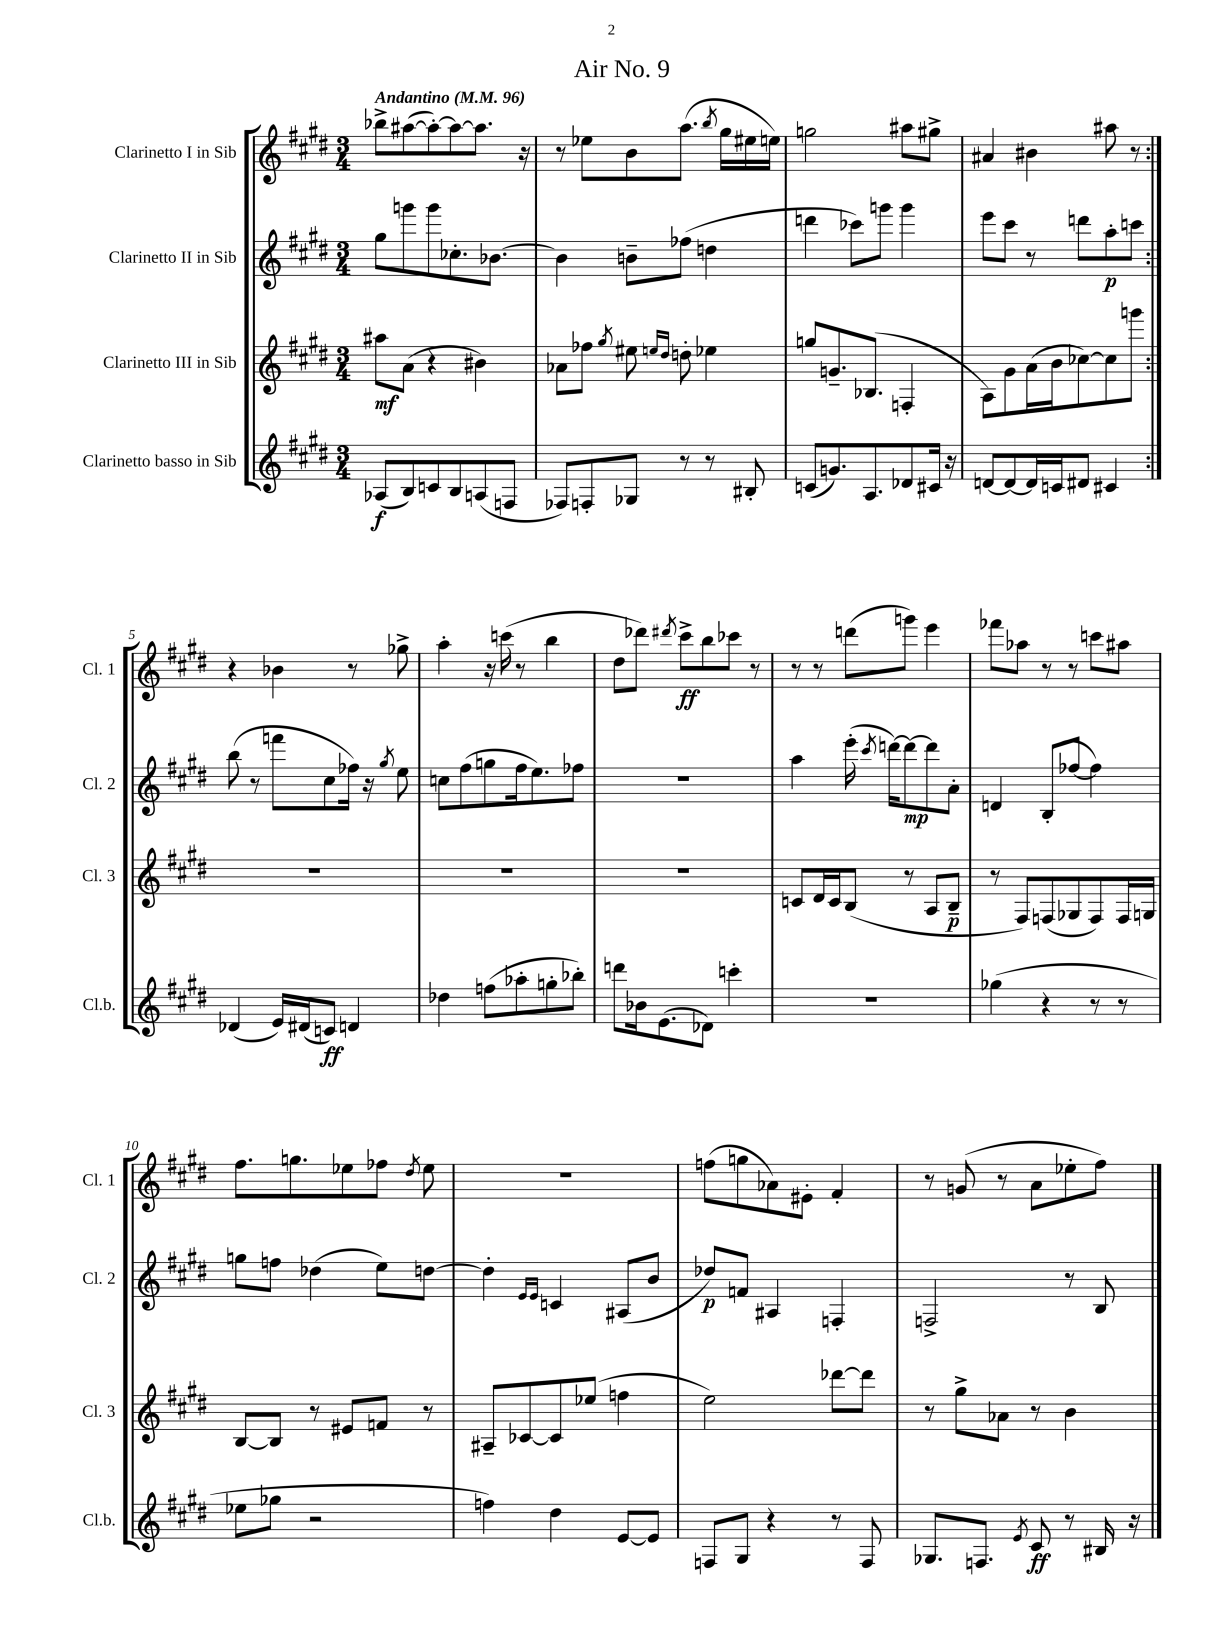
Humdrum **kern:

**kern	**kern	**kern	**kern
*staff4	*staff3	*staff2	*staff1
*clefG2	*clefG2	*clefG2	*clefG2
*k[f#c#g#d#]	*k[f#c#g#d#]	*k[f#c#g#d#]	*k[f#c#g#d#]
*M3/4	*M3/4	*M3/4	*M3/4
*MM96	*MM96	*MM96	*MM96
(8A-/L	8aa#\L	8gg#\L	8bb-^\L
8B/)	(8a\J	8ggg\	([8aa#\
8c/	4r	8ggg\	8aa#'\_)
8B/	.	8.cc-'\	8aa#\_
(8A/	4b#\)	.	8.aa#\]J
.	.	[8.b-\J	.
8F/J	.	.	.
.	.	.	16r
=	=	=	=
8F-/L)	8a-\L	4b-\]	8r
8F'/	8ff-\J	.	8ee-\L
.	8qgg#/	.	.
8G-/J	8ee#\	8b~\L	8b\
.	16qqee/LL	.	.
.	16qqdd#/JJ	.	.
8r	8dd'\	(8ff-\J	(8.aa\J
8r	4ee-\	4dd\	.
.	.	.	8qbb/
.	.	.	16gg#\LL
8B#'/	.	.	16ee#\
.	.	.	16ee\JJ)
=	=	=	=
(8c/L	8gg/L	4ddd\	2gg\
8.g/)	8.g~/	.	.
.	.	8ccc-\L)	.
8.A/	(8.B-/J	.	.
.	.	8ggg\J	.
8d-/	4F'/	4ggg\	8aa#\L
16c#/Jk	.	.	8gg#^\J
16r	.	.	.
=	=	=	=
[8d/L	8A\L)	8eee\L	4a#/
8d/_	8g#\	8ccc#\J	.
16d/]L	(16a\L	8r	4b#\
16c/J	16b\J	.	.
8d#/J	[8cc-\)	8ddd\L	.
4c#/	8cc-\]	8aa'\	8aa#\
.	8ggg\J	8ccc\J	8r
=:|!	=:|!	=:|!	=:|!
(4d-/	2.r	(8bb\	4r
.	.	8r	.
16e/LL)	.	8fff\L	4b-\
(16d#/J	.	.	.
8c/J)	.	8cc#\	.
4d/	.	16ff-\Jk)	8r
.	.	16r	.
.	.	8qgg#/	.
.	.	8ee\	8gg-^\
=	=	=	=
4dd-\	2.r	8cc\L	4aa'\
.	.	(8ff#\	.
(8ff\L	.	8gg\	16r
.	.	.	(16ccc\
8aa-'\	.	16ff#\k	8r
.	.	8.ee\)	.
8gg'\	.	.	4bb\
8bb-'\J)	.	8ff-\J	.
=	=	=	=
8ddd\L	2.r	2.r	8dd#\L
16b-\k	.	.	8ddd-\J)
(8.e\	.	.	.
.	.	.	8qddd#/
.	.	.	8ccc#^\L
8d-\J)	.	.	8bb\
4ccc'\	.	.	8ccc-\J
.	.	.	8r
=	=	=	=
2.r	8c/L	4aa\	8r
.	16d#/L	.	8r
.	16c/J	.	.
.	(8B/J	(16eee'\	(8ddd\L
.	.	8qccc#/	.
.	.	[16ddd\LK)	.
.	8r	8ddd\_	8ggg\J)
.	8A/L	8ddd\]	4eee\
.	8B~/J	8a'\J	.
=	=	=	=
(4gg-\	8r	4d/	8fff-\L
.	8F#/L)	.	8aa-\J
4r	(8F/	(8B'/L	8r
.	8G-/	[8ff-/J	8r
8r	8F/)	4ff-\])	8ccc\L
8r	16F/L	.	8aa#\J
.	16G/JJ	.	.
=	=	=	=
8ee-\L	[8B/L	8gg\L	8.ff#\L
8gg-\J	8B/]J	8ff\J	.
.	.	.	8.gg\
2r	8r	(4dd-\	.
.	8e#/L	.	8ee-\
.	8f/J	8ee\L)	8ff-\J
.	.	.	8qdd#/
.	8r	[8dd\J	8ee-\
=	=	=	=
4ff\)	8A#~/L	4dd'\]	2.r
.	[8c-/	.	.
.	.	16qqe/LL	.
.	.	16qqe/JJ	.
4dd#\	8c-/]	4c/	.
.	(8ee-/J	.	.
[8e/L	4ff\	(8A#/L	.
8e/]J	.	8b/J	.
=	=	=	=
8F/L	2ee\)	8dd-/L)	(8ff\L
8G#/J	.	8f/J	8gg\
4r	.	4A#/	8a-\)
.	.	.	8e#'\J
8r	[8ddd-\L	4F'/	4f#'/
8F/	8ddd-\]J	.	.
=	=	=	=
8.G-/L	8r	2F^/	8r
.	8gg#^\L	.	(8g/
8.F/J	.	.	.
.	8a-\J	.	8r
8qe/	.	.	.
8c#/	8r	.	8a\L
8r	4b\	8r	8ee-'\
16B#/	.	8B/	8ff#\J)
16r	.	.	.
==	==	==	==
*-	*-	*-	*-
